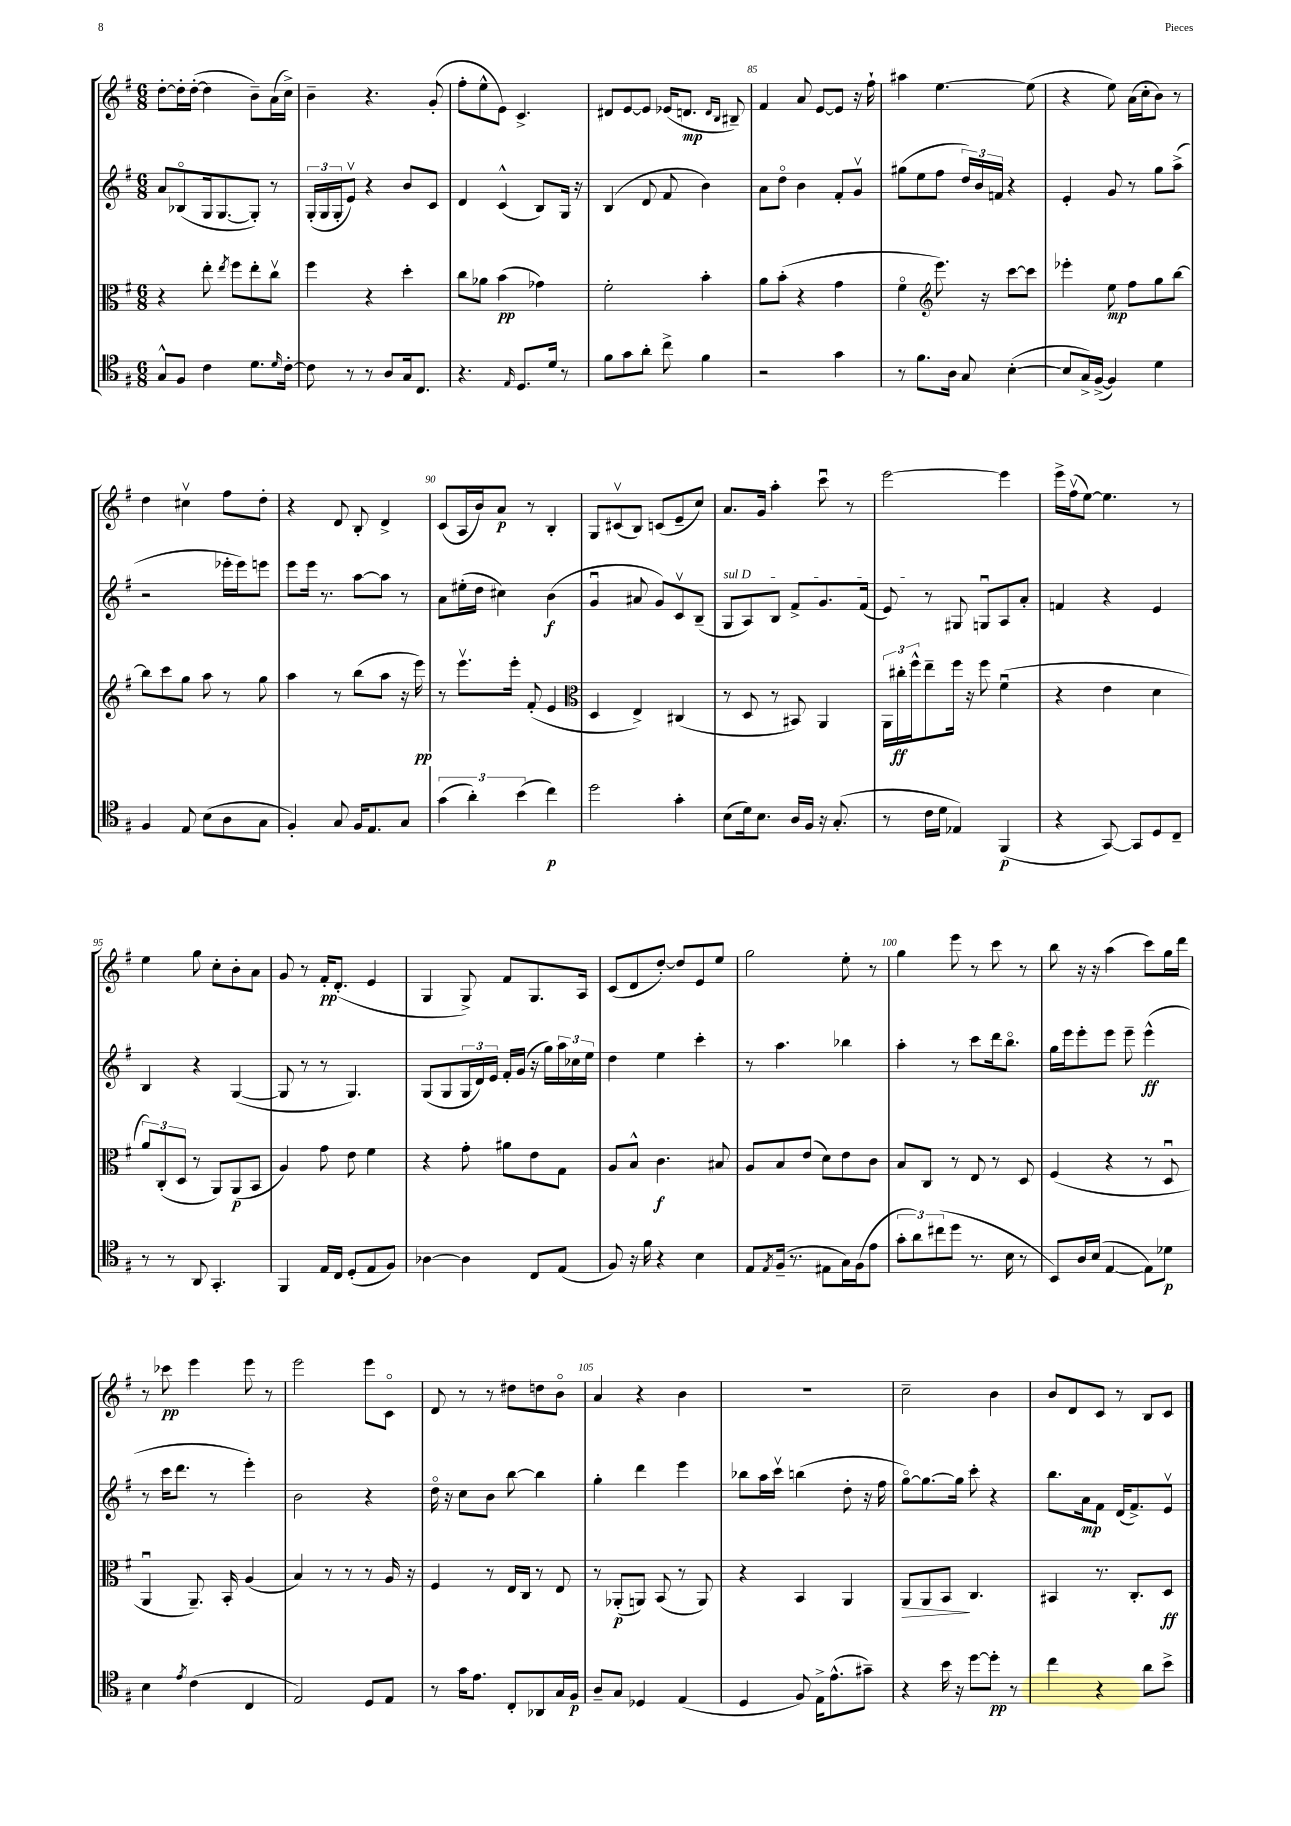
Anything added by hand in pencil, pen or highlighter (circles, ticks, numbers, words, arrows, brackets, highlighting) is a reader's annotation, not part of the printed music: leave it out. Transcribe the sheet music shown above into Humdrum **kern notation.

**kern	**kern	**kern	**kern
*staff4	*staff3	*staff2	*staff1
*clefC4	*clefC3	*clefG2	*clefG2
*k[f#]	*k[f#]	*k[f#]	*k[f#]
*M6/8	*M6/8	*M6/8	*M6/8
8G^^/L	4r	8a/L	[8dd'\L
8F#/J	.	(8B-o/	16dd'\]L
.	.	.	([16dd'\JJ
4c\	8ee'\	16G/k	4dd\]
.	.	[8.G/	.
.	8qee/	.	.
.	8ff#\L	.	.
8.d\L	8ee'\	8G'/]J)	8b~\L)
.	8ccv\J	8r	(16a\L
16qqd/	.	.	.
[16c'\Jk	.	.	16cc^\JJ)
=	=	=	=
8c\]	4ff#\	(24G'/LL	4b~\
.	.	24G/	.
.	.	24G'/J	.
8r	.	8ev/J)	.
8r	4r	4r	4.r
8A/L	.	.	.
16G/k	4dd'\	8b/L	.
8.C/J	.	.	.
.	.	8c/J	(8g'/
=	=	=	=
4.r	8cc\L	4d/	8ff#'\L
.	8a-\J	.	8ee^^\
.	(4b\	(4c^^/	8e\J)
16qqE/	.	.	.
8.D/L	.	.	4.c^/
.	4g-\)	8B/L)	.
16d/Jk	.	.	.
8r	.	16G/Jk	.
.	.	16r	.
=	=	=	=
8f#\L	2f#'\	(4B/	8d#/L
8g\	.	.	[8e/
8a'\J	.	8d/	8e/]J
8cc^\	.	8f#/	(16e-/LK
.	.	.	8.d/J
4f#\	4b'\	4b\)	.
.	.	.	16qqd/LL
.	.	.	16qqB/JJ
.	.	.	8B#~/)
=	=	=	=
2r	8a\L	8a\L	4f#/
.	(8b'\J	8ddo\J	.
.	4r	4b\	8a/
.	.	.	[8e/L
4g\	4g\	8f#'/L	8e/]J
.	.	8gv/J	16r
.	.	.	16ff#`\
=	=	=	=
8r	4f#o\	(8gg#\L	4aa#\
8.f#\L	.	8ee\	.
*	*clefG2	*	*
.	8.eee\)	8ff#\J	[4.ee\
16A\Jk	.	.	.
8G/	.	24dd/LL)	.
.	.	24b/	.
.	16r	.	.
.	.	24f/JJ	.
([4B'\	[8ccc\L	4r	.
.	8ccc\]J	.	(8ee\]
=	=	=	=
8B/]L	4eee-'\	4e'/	4r
16G^/L)	.	.	.
([16F#^/JJ	.	.	.
4F#/])	8ee\	8g/	8ee\)
.	8ff#\L	8r	(16a\LL
.	.	.	16cc'\J
4d\	8gg\	8gg\L	8b\J)
.	[8bb\J	(8aa^\J	8r
=	=	=	=
4F#/	8bb\]L	2r	4dd\
.	8ccc\	.	.
8E/	8gg\J	.	4cc#v\
(8B\L	8aa\	.	.
8A\	8r	16eee-'\LL	8ff#\L
.	.	16eee-\J)	.
8G\J	8gg\	8eee\J	8dd'\J
=	=	=	=
4F#'/)	4aa\	8eee\L	4r
.	.	16eee\Jk	.
.	.	8.r	.
8G/	8r	.	8d/
16F#/LK	(8bb\L	[8aa\L	8B'/
8.E/	.	.	.
.	8aa\J	8aa\]J	4d^/
8G/J	16r	8r	.
.	16eee\)	.	.
=	=	=	=
(6g\	8r	8a\L	(8c/L
.	8.eeev\L	(16ee#'\L	16A/L
6a'\)	.	.	.
.	.	16dd\JJ	16b/J)
.	.	4cc#\)	8a/J
.	16eee'\Jk	.	.
(6b\	.	.	.
.	(8f#'/	.	8r
4cc\)	4e/	(4b\	4B'/
=	=	=	=
*	*clefC3	*	*
2dd\	4D/	4gu/	8G/L
.	.	.	(8c#v/
.	4E^/)	8a#/	8B/J)
.	.	8g/L)	(8c/L
4g'\	(4C#/	8cv/	8e~/
.	.	(8B~/J	8cc/J)
=	=	=	=
(8B\L	8r	8G/L	8.a/L
16d\k)	8D/	8A/)	.
8.B\J	.	.	16g/Jk
.	8r	8B/J	4aa'\
16A/LL	8BB#/)	8f#^/L	.
16F#/JJ	.	.	.
16r	4AA/	8.g/	8cccu\
(8.G'/	.	.	.
.	.	.	8r
.	.	(16f#/Jk	.
=	=	=	=
8r	24AA\LL	8e/)	[2eee\
.	24cc#'\	.	.
.	24ff#^^\J	.	.
16c\LL	8ee~\	8r	.
16d\JJ	.	.	.
4E-/)	16ff#\Jk	8G#/	.
.	16r	.	.
.	8ff#\	8Gu/L	.
(4FF#/	(4f#u\	8A/	4eee\]
.	.	8a'/J	.
=	=	=	=
4r	4r	4f/	16eee^\LL
.	.	.	(16ff#v\J
.	.	.	[8ee\J)
[8GG/)	4e\	4r	4.ee\]
8GG/]L	.	.	.
8D/	4d\	4e/	.
8C~/J	.	.	8r
=	=	=	=
8r	12a/L)	4B/	4ee\
.	(12C'/	.	.
8r	.	.	.
.	12D/J	.	.
8AA/	8r	4r	8gg\
4.GG'/	8AA/L)	.	8cc'\L
.	(8AA/	([4G/	8b'\
.	8BB/J	.	8a\J
=	=	=	=
4FF#/	4A/)	8G/]	8g/
.	.	8r	8r
16E/LL	8g\	8r	16f#'/LK
16C/JJ	.	.	(8.d'/J
(8D'/L	8e\	4.G/)	.
8E/	4f#\	.	4e/
8F#/J)	.	.	.
=	=	=	=
[4A-\	4r	(8G/L	4G/
.	.	8G/	.
4A-\]	8g'\	24G/L	8G^/)
.	.	24d/)	.
.	.	24e/JJ	.
.	8a#\L	16f#'/LL	8f#/L
.	.	(16g/JJ	.
8C/L	8e\	16r	8.G/
.	.	16gg\LL)	.
(8E/J	8G\J	24aa\	.
.	.	24cc-\	.
.	.	.	16A/Jk
.	.	24ee\JJ	.
=	=	=	=
8F#/)	8A/L	4dd\	(8c/L
16r	8B^^/J	.	8d/
16f#\	.	.	.
4r	4.c\	4ee\	[8dd'/J)
.	.	.	8dd/]L
4B\	.	4ccc'\	8e/
.	8B#/	.	8ee/J
=	=	=	=
8E/L	8A/L	8r	2gg\
8qE/	.	.	.
(16F#~/Jk	8B/	4.aa\	.
8.r	.	.	.
.	(8e/J	.	.
8E#\L	8d\L)	.	.
16G\L)	8e\	4bb-\	8ee'\
(16F#\J	.	.	.
8e\J	8c\J	.	8r
=	=	=	=
12g'\L	8B/L	4aa'\	4gg\
12a\)	.	.	.
.	8C/J	.	.
(12cc#\	.	.	.
8dd\J	8r	8r	8eee\
8.r	8E/	8ccc\L	8r
.	8r	16ddd\k	8ccc\
16B\	.	8.bbo\J	.
8r	8D/	.	8r
=	=	=	=
8BB/L)	(4F#/	16gg\LL	8bb\
.	.	16eee\J	.
16A/L	.	8eee'\	16r
(16B/JJ	.	.	16r
[4E/	4r	8eee\J	(4aa\
.	.	8eee~\	.
8E\]L)	8r	(4eee^^\	8ccc\L)
8d-\J	8Du/	.	16gg\L
.	.	.	16ddd\JJ
=	=	=	=
4B\	4AAu/	8r	8r
.	.	16ccc\LK	8ccc-\
.	.	8.ddd\J	.
8qe/	.	.	.
(4c\	8.AA~/)	.	4eee\
.	.	8r	.
.	16BB'/	.	.
4C/	(4A/	4eee'\)	8eee\
.	.	.	8r
=	=	=	=
2E/)	4B/)	2b\	2eee\
.	8r	.	.
.	8r	.	.
8D/L	8r	4r	8eee\L
8E/J	16A/	.	8co\J
.	16r	.	.
=	=	=	=
8r	4F#/	16ddo\	8d/
.	.	16r	.
16g\LK	.	8cc\L	8r
8.e\J	.	.	.
.	8r	8b\J	8r
8C'/L	16E/LL	[8bb\	8dd#\L
.	16C/JJ	.	.
8AA-/	8r	4bb\]	8dd\
16G/L	8E/	.	8bo\J
16F#/JJ	.	.	.
=	=	=	=
8A~/L	8r	4gg'\	4a/
8G/J	(8AA-'/L	.	.
4D-/	8AA/J)	4ddd\	4r
.	(8BB/	.	.
(4E/	8r	4eee\	4b\
.	8AA/)	.	.
=	=	=	=
4D/	4r	8bb-\L	2.r
.	.	16aa\L	.
.	.	16cccv\JJ	.
8F#/)	4BB/	(4bb\	.
16E^\LK	.	.	.
(8.e^^\	.	.	.
.	4AA/	8dd'\	.
8g#~\J)	.	16r	.
.	.	16ff#\	.
=	=	=	=
4r	8AA/L	[8ggo\L)	2cc~\
.	8AA/	8.gg\_	.
16b\	8BB/J	.	.
16r	.	16gg\]Jk	.
[8dd\L	4.C/	8ccc'\	.
8dd'\]J	.	4r	4b\
8r	.	.	.
=	=	=	=
4cc\	4BB#/	8.bb\L	8b/L
.	.	.	8d/
.	.	16a\k	.
4r	8.r	8f#\J	8c/J
.	.	(16d/LK	8r
.	8.C'/L	8.f#^/)	.
8a\L	.	.	8B/L
8b^\J	8D/J	8ev/J	8c/J
==	==	==	==
*-	*-	*-	*-
